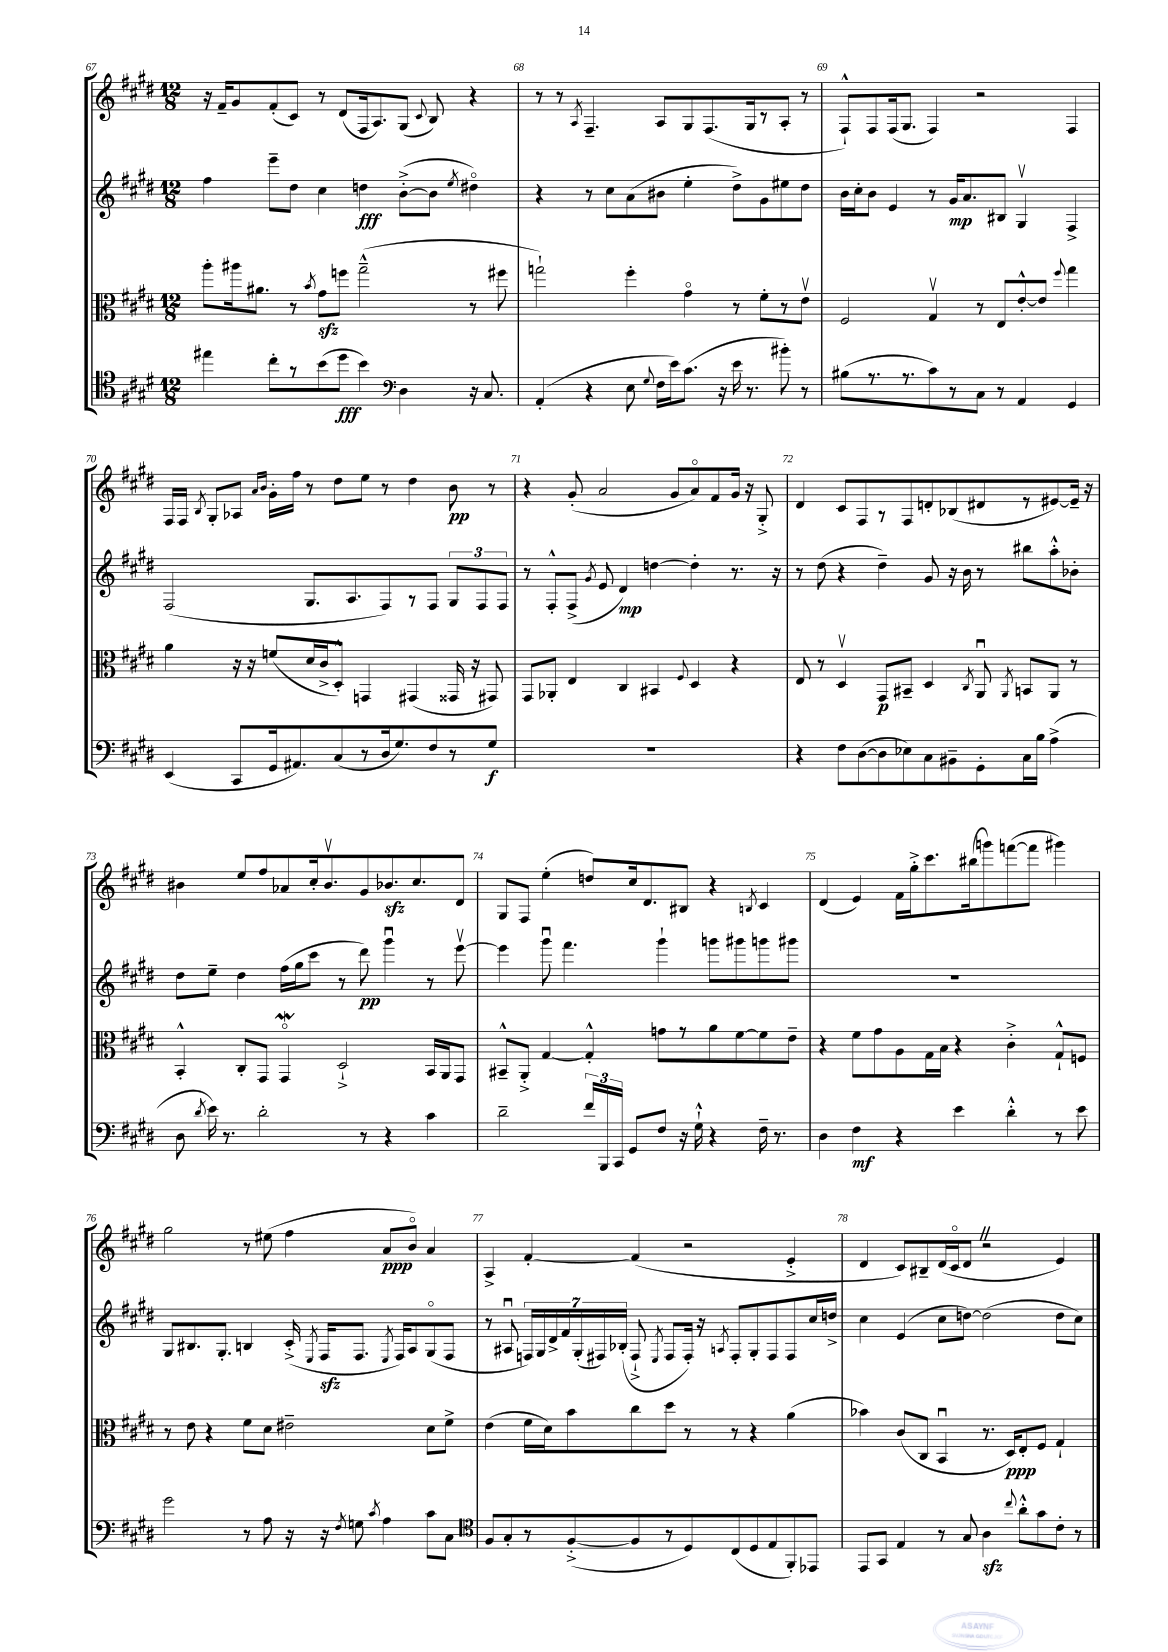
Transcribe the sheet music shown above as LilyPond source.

<<
\new StaffGroup <<
\new Staff = "s0" {
    \clef treble \key e \major \numericTimeSignature \time 12/8
    \autoBeamOff r16 fis'16[-- gis'8 fis'8-.( cis'8]) r8 dis'8[( fis16 a8.) gis8]( \appoggiatura { cis'8 } b8) r4 |
    r8 r8 \acciaccatura { a8 } fis4.-- a8[ gis8 fis8.( gis16 r8 a8]-. r8 |
    fis8[-!-^) fis8 fis16( gis8.] fis4) r2 fis4 |
    fis16[ fis16] \acciaccatura { b8 } gis8[-. aes8] \grace { a'16[ b'16] } gis'16[-. fis''16] r8 dis''8[ e''8] r8 dis''4 b'8\pp r8 |
    r4 gis'8-.( a'2 gis'8[ a'8\flageolet) fis'8 gis'16] r16 gis8-.-> |
    dis'4 cis'8[ fis8 r8 fis8 d'8-. bes8( dis'8 r8 eis'8~) eis'16]-- r16 |
    bis'4 e''8[ fis''8 aes'8 cis''16-. bis'8.\upbow gis'8 bes'8.\sfz cis''8. dis'8] |
    gis8[ fis8] e''4-.( d''8[) cis''16 dis'8. bis8] r4 \acciaccatura { b8 } cis'4 |
    dis'4( e'4) fis'16[ gis''16-.-> cis'''8. bis''16( g'''8) f'''8~( f'''8] gis'''4) |
    gis''2 r8 eis''8( fis''4 a'8[\ppp b'8]\flageolet) a'4 |
    a4-> fis'4~-. fis'4( r2 e'4-.-> |
    dis'4 cis'8[) bis8-- dis'16( cis'16\flageolet dis'8] \once \override BreathingSign.text = \markup { \musicglyph "scripts.caesura.straight" } \breathe r2 e'4) \bar "|." |
}
\new Staff = "s1" {
    \clef treble \key e \major \numericTimeSignature \time 12/8
    \autoBeamOff fis''4 e'''8[-- dis''8] cis''4 d''4\fff b'8[~-.->( b'8] \acciaccatura { e''8 } dis''4\flageolet) |
    r4 r8 cis''8[ a'8( bis'8] e''4-. dis''8[->) gis'8 eis''8 dis''8] |
    b'16[ cis''16-. b'8] e'4 r8 gis'16[\mp a'8. bis8] gis4\upbow fis4-> |
    fis2( gis8.[ a8. fis8) r8 fis8] \tuplet 3/2 { gis8[ fis8 fis8] } |
    r8 fis8[-.-^ fis8]->( \acciaccatura { gis'8 } e'8 dis'4\mp) d''4~ d''4-. r8. r16 |
    r8 dis''8( r4 dis''4--) gis'8 r16 b'16 r8 bis''8[ a''8-.-^ bes'8]-. |
    dis''8[ e''8]-- dis''4 fis''16[( gis''16 cis'''8] r8 dis'''8\pp) gis'''4\downbow r8 e'''8~\upbow |
    e'''4 gis'''8\downbow fis'''4. gis'''4-! g'''8[ gis'''8 g'''8 gis'''8] |
    R1. |
    gis8[ bis8. gis8.]-. b4 cis'16-.->( \acciaccatura { e8 } fis16[\sfz fis8.] \acciaccatura { e8 } fis16[) a8 gis8\flageolet( fis8] |
    r8 ais8\downbow \tuplet 7/4 { f16[) gis16 dis'16-> fis'16 gis16-.( fis16) bes16]-.( } fis8-!-> \acciaccatura { e8 } fis8[ fis16]-.) r16 \acciaccatura { a8 } fis8[-. gis8-. fis8 fis8 cis''16 d''16]-> |
    cis''4 e'4( cis''8[ d''8]~) d''2( d''8[ cis''8]) \bar "|." |
}
\new Staff = "s2" {
    \clef alto \key e \major \numericTimeSignature \time 12/8
    \autoBeamOff a''8[-. ais''16 ais'8.] r8 \acciaccatura { b'8 } gis'8[\sfz f''8] gis''2---^( r8 fis''8 |
    g''2-!) fis''4-. gis'4\flageolet r8 fis'8[-. r8 e'8]\upbow |
    fis2 gis4\upbow r8 e8[ e'8~-.-^ e'8] \appoggiatura { fis''8 } gis''4 |
    a'4 r16 r16 f'8[( dis'16 cis'16-> dis8]-.-^) g,4 gis,4( gisis,16 r16 gis,8) |
    gis,8[ aes,8]-. e4 cis4 bis,4 \appoggiatura { fis8 } dis4 r4 |
    e8 r8 dis4\upbow gis,8[\p bis,8]-- dis4 \acciaccatura { cis8 } a,8\downbow \acciaccatura { a,8 } b,8[ a,8] r8 |
    b,4-.-^ cis8[-. gis,8] gis,4\flageolet\mordent dis2-!-> b,16[ a,16 gis,8] |
    bis,8[---^ a,8]-.-> gis4~ gis4-.-^ g'8[ r8 a'8 fis'8~ fis'8 e'8]-- |
    r4 fis'8[ gis'8 a8 gis16 b16] r4 cis'4-.-> gis8[-!-^ f8] |
    r8 e'8 r4 fis'8[ dis'8] eis'2-- dis'8[ fis'8]-> |
    e'4( fis'16[ dis'16) b'8 cis''8 dis''8] r8 r8 r4 a'4( |
    bes'4) cis'8[( cis8] b,4\downbow r8. dis16[\ppp) e8-. fis8] gis4-! \bar "|." |
}
\new Staff = "s3" {
    \clef tenor \key e \major \numericTimeSignature \time 12/8
    \autoBeamOff eis''4 cis''8[-. r8 b'8( dis''8]\fff b'4) \clef bass dis4 r16 cis8. |
    a,4-.( r4 e8 \appoggiatura { gis8 } fis16[ e'16) cis'8.]( r16 e'16 r8. bis'8-.) r8 |
    bis8[( r8. r8. cis'8) r8 cis8] r8 a,4 gis,4 |
    e,4( cis,8[ gis,16 ais,8.) cis8( r8 dis16 gis8.) fis8 r8 gis8]\f |
    R1. |
    r4 fis8[ dis8~( dis8 ees8) cis8 bis,8-- gis,8-. cis16 b16] a4->( |
    dis8 \acciaccatura { dis'8 } e'16) r8. dis'2-. r8 r4 cis'4 |
    dis'2-- \tuplet 3/2 { fis'16[ b,,16 cis,16] } gis,8[ fis8] r16 gis16-!-^ r4 fis16-- r8. |
    dis4 fis4\mf r4 e'4 dis'4-.-^ r8 e'8 |
    gis'2 r8 a8 r16 r16 \acciaccatura { fis8 } g8 \acciaccatura { cis'8 } a4 cis'8[ cis8] |
    \clef tenor fis8[ gis8-. r8 fis8~-.->( fis8 r8 dis8) cis8( dis8 e8 fis,8-.) ees,8] |
    e,8[ gis,8] e4 r8 gis8 a4\sfz \appoggiatura { cis''8 } a'8[-.-^ gis'8 cis'8]-. r8 \bar "|." |
}
>>
>>
\layout { \context { \Score currentBarNumber = #67 \override BarNumber.break-visibility = ##(#f #t #t) barNumberVisibility = #all-bar-numbers-visible } }
